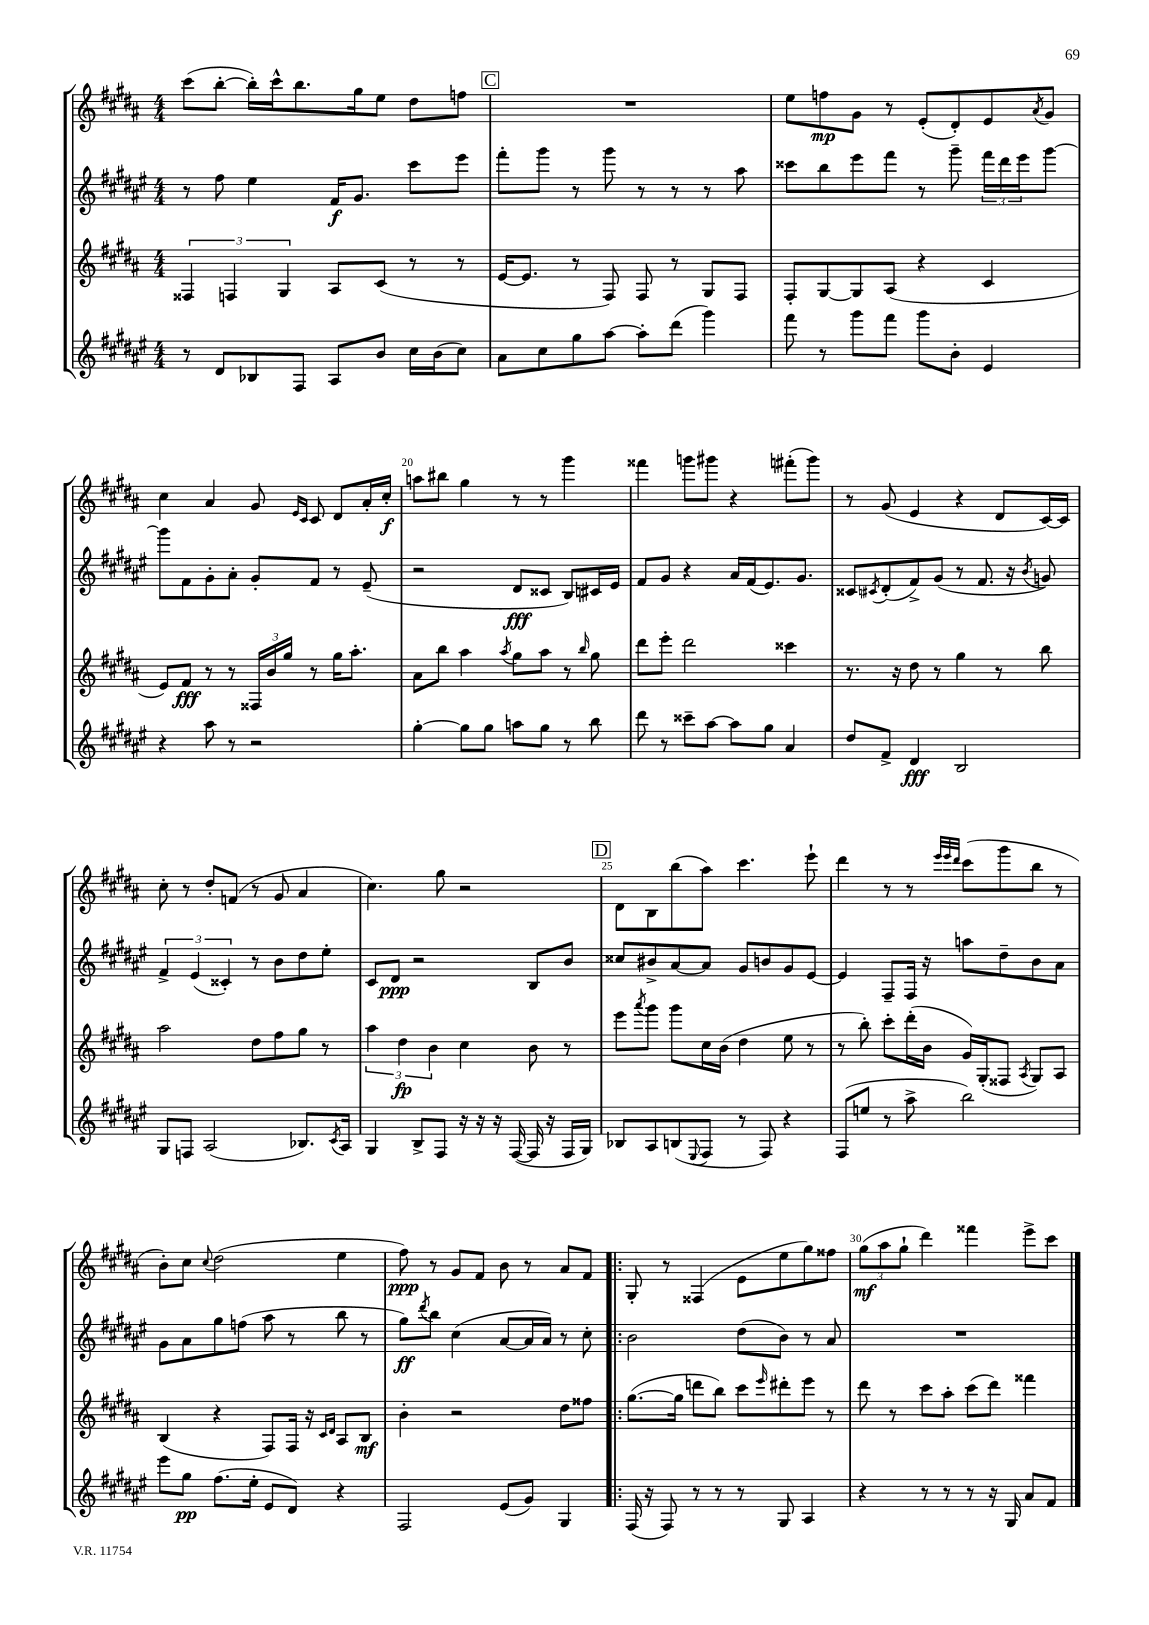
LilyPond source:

<<
\new StaffGroup <<
\new Staff = "s0" {
    \clef treble \key b \major \numericTimeSignature \time 4/4
    cis'''8( b''8~-. b''16-.) cis'''16-^ b''8. gis''16 e''8 dis''8 f''8 |
    \mark \markup { \box "C" } R1 |
    e''8 f''8\mp gis'8 r8 e'8-.( dis'8-.) e'8 \acciaccatura { ais'8 } gis'8 |
    cis''4 ais'4 gis'8 \grace { e'16 cis'16 } cis'8 dis'8 ais'16-. cis''16-.\f |
    a''8 bis''8 gis''4 r8 r8 gis'''4 |
    fisis'''4 g'''8 gis'''8 r4 fis'''8-.( gis'''8) |
    r8 gis'8( e'4 r4 dis'8 cis'16~) cis'16 |
    cis''8-. r8 dis''8-. f'8( r8 gis'8 ais'4 |
    cis''4.) gis''8 r2 |
    \mark \markup { \box "D" } dis'8 b8 b''8( ais''8) cis'''4. e'''8-! |
    dis'''4 r8 r8 \grace { e'''32 e'''32 dis'''32 } cis'''8( gis'''8 b''8 r8 |
    b'8-.) cis''8 \appoggiatura { cis''8 } dis''2( e''4 |
    fis''8\ppp) r8 gis'8 fis'8 b'8 r8 ais'8 fis'8 |
    \bar ".|:" gis8-. r8 fisis4( e'8 e''8 gis''8) fisis''8 |
    \tuplet 3/2 { gis''8\mf( ais''8 gis''8-! } dis'''4) fisis'''4 e'''8-> cis'''8 \bar "|." |
}
\new Staff = "s1" {
    \clef treble \key fis \major \numericTimeSignature \time 4/4
    r8 fis''8 eis''4 fis'16\f gis'8. cis'''8 eis'''8 |
    \mark \markup { \box "C" } fis'''8-. gis'''8 r8 gis'''8 r8 r8 r8 ais''8 |
    cisis'''8 b''8 eis'''8 fis'''8 r8 gis'''8-- \tuplet 3/2 { fis'''16 dis'''16 eis'''16 } gis'''8~ |
    gis'''8 fis'8 gis'8-. ais'8-. gis'8-. fis'8 r8 eis'8--( |
    r2 dis'8\fff cisis'8 b8) cis'16 eis'16 |
    fis'8 gis'8 r4 ais'16 fis'16( eis'8.) gis'8. |
    cisis'8 \acciaccatura { cis'8 } dis'8-.( fis'8->) gis'8( r8 fis'8. r16 \acciaccatura { b'8 } g'8) |
    \tuplet 3/2 { fis'4-> eis'4( cisis'4-.) } r8 b'8 dis''8 eis''8-. |
    cis'8 dis'8\ppp r2 b8 b'8 |
    \mark \markup { \box "D" } cisis''8 bis'8-> ais'8~ ais'8 gis'8 b'8 gis'8 eis'8~ |
    eis'4 fis8-- fis16 r16 a''8 dis''8-- b'8 ais'8 |
    gis'8 ais'8 gis''8 f''8( ais''8 r8 b''8 r8 |
    gis''8\ff) \acciaccatura { dis'''8 } b''8 cis''4( ais'8~ ais'16 ais'16) r8 cis''8-. |
    \bar ".|:" b'2 dis''8( b'8) r8 ais'8 |
    R1 \bar "|." |
}
\new Staff = "s2" {
    \clef treble \key b \major \numericTimeSignature \time 4/4
    \tuplet 3/2 { fisis4 f4 gis4 } ais8 cis'8( r8 r8 |
    \mark \markup { \box "C" } e'16~ e'8. r8 fis8) fis8 r8 gis8 fis8 |
    fis8-. gis8~ gis8 ais8( r4 cis'4 |
    e'8) fis'8\fff r8 r8 \tuplet 3/2 { fisis16 b'16 gis''16 } r8 gis''16 ais''8.-. |
    ais'8 b''8 ais''4 \acciaccatura { ais''8 } gis''8 ais''8 r8 \grace { b''16 } gis''8 |
    dis'''8 e'''8-. dis'''2 cisis'''4 |
    r8. r16 dis''8 r8 gis''4 r8 b''8 |
    ais''2 dis''8 fis''8 gis''8 r8 |
    \tuplet 3/2 { ais''4 dis''4\fp b'4 } cis''4 b'8 r8 |
    \mark \markup { \box "D" } e'''8 \acciaccatura { ais'''8 } gis'''8 gis'''8 cis''16 b'16( dis''4 e''8 r8 |
    r8 b''8-.) cis'''8-. dis'''16-.( b'16 gis'16) gis16-.( fisis8 \acciaccatura { ais8 } gis8) ais8 |
    b4( r4 fis8) fis16 r16 \grace { cis'16 dis'16 } ais8 b8\mf |
    b'4-. r2 dis''8 fisis''8 |
    \bar ".|:" gis''8.~( gis''16 d'''8 b''8) cis'''8 \grace { e'''16 } dis'''8-. e'''8 r8 |
    dis'''8 r8 cis'''8 ais''8-. cis'''8( dis'''8) fisis'''4 \bar "|." |
}
\new Staff = "s3" {
    \clef treble \key fis \major \numericTimeSignature \time 4/4
    r8 dis'8 bes8 fis8 ais8 b'8 cis''16 b'16( cis''8) |
    \mark \markup { \box "C" } ais'8 cis''8 gis''8 ais''8~ ais''8-. dis'''8( gis'''4) |
    fis'''8 r8 gis'''8 fis'''8 gis'''8 b'8-. eis'4 |
    r4 ais''8 r8 r2 |
    gis''4~-. gis''8 gis''8 a''8 gis''8 r8 b''8 |
    dis'''8 r8 cisis'''8-- ais''8~ ais''8 gis''8 ais'4 |
    dis''8 fis'8-> dis'4\fff b2 |
    gis8 f8 ais2( bes8.) \acciaccatura { cis'8 } ais16 |
    gis4 b8-> fis8 r16 r16 r16 fis16~( fis16 r16 fis16 gis16) |
    \mark \markup { \box "D" } bes8 ais8 b8( \appoggiatura { eis8 } fis8 r8 fis8) r4 |
    fis8( e''8 r8 ais''8-> b''2) |
    eis'''8 gis''8\pp fis''8.( eis''16-. eis'8 dis'8) r4 |
    fis2 eis'8( gis'8) gis4 |
    \bar ".|:" fis16( r16 fis8) r8 r8 r8 gis8 ais4 |
    r4 r8 r8 r8 r16 gis16 ais'8 fis'8 \bar "|." |
}
>>
>>
\layout { \context { \Score currentBarNumber = #16 \override BarNumber.break-visibility = ##(#f #t #t) barNumberVisibility = #(every-nth-bar-number-visible 5) } }
